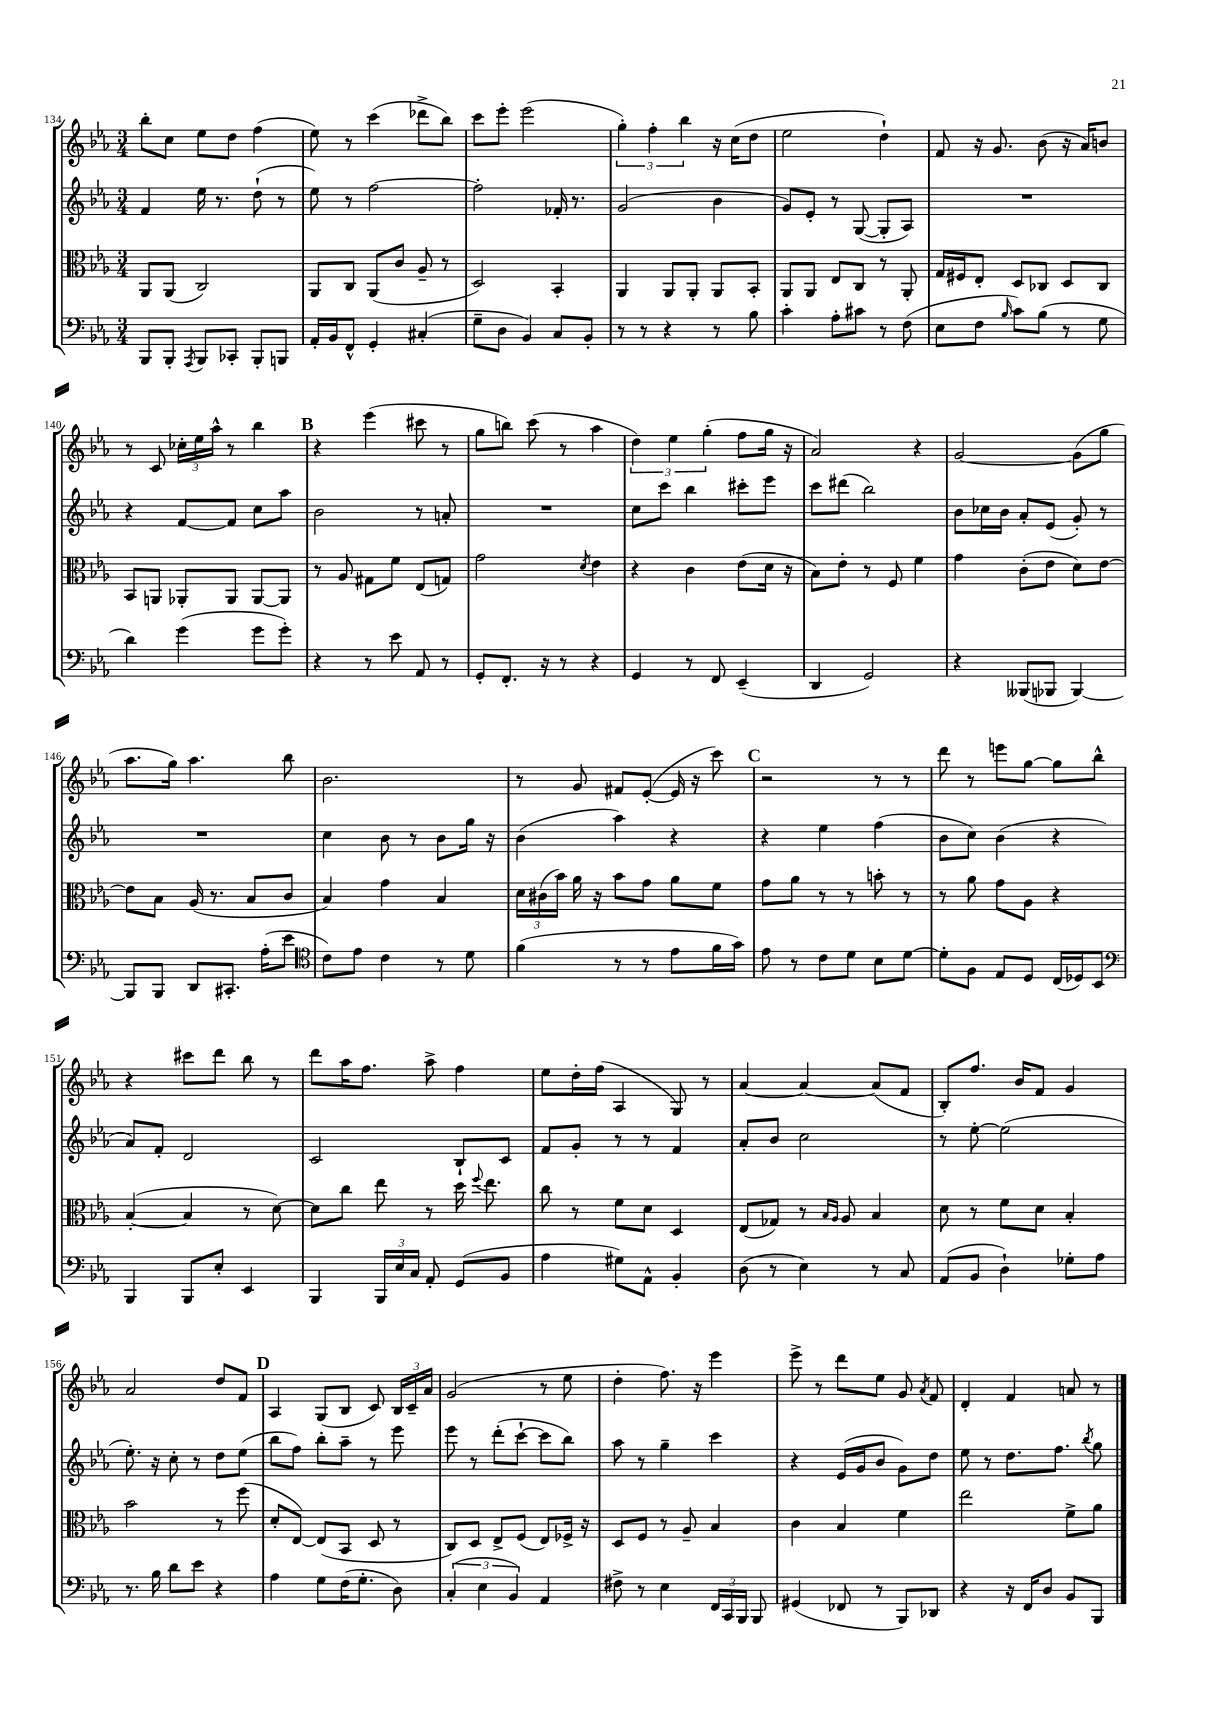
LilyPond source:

<<
\new StaffGroup <<
\new Staff = "s0" {
    \clef treble \key ees \major \numericTimeSignature \time 3/4
    \autoBeamOff bes''8[-. c''8] ees''8[ d''8] f''4( |
    ees''8) r8 c'''4( des'''8[-> bes''8]) |
    c'''8[ ees'''8]-. ees'''2( |
    \tuplet 3/2 { g''4-.) f''4-. bes''4 } r16 c''16[( d''8] |
    ees''2 d''4-!) |
    f'8 r16 g'8. bes'8( r16 aes'16[) b'8] |
    r8 c'8 \tuplet 3/2 { ces''16[-. ees''16 aes''16]-^ } r8 bes''4 |
    \mark \markup { \bold "B" } r4 ees'''4( cis'''8 r8 |
    g''8[ b''8]) c'''8( r8 aes''4 |
    \tuplet 3/2 { d''4) ees''4 g''4-.( } f''8[ g''16] r16 |
    aes'2) r4 |
    g'2~ g'8[( g''8] |
    aes''8.[ g''16]) aes''4. bes''8 |
    bes'2. |
    r8 g'8 fis'8[ ees'8]~-.( ees'16 r16 c'''8) |
    \mark \markup { \bold "C" } r2 r8 r8 |
    d'''8 r8 e'''8[ g''8]~ g''8[ bes''8]-^ |
    r4 cis'''8[ d'''8] bes''8 r8 |
    d'''8[ aes''16 f''8.] aes''8-> f''4 |
    ees''8[ d''16-. f''16]( aes4 g8) r8 |
    aes'4~ aes'4~ aes'8[( f'8] |
    bes8[-.) f''8.] bes'16[ f'8] g'4 |
    aes'2 d''8[ f'8] |
    \mark \markup { \bold "D" } aes4 g8[( bes8] c'8) \tuplet 3/2 { bes16[ c'16-- aes'16] } |
    g'2( r8 ees''8 |
    d''4-. f''8.) r16 ees'''4 |
    ees'''8-> r8 d'''8[ ees''8] g'8 \acciaccatura { aes'8 } f'8 |
    d'4-. f'4 a'8 r8 \bar "|." |
}
\new Staff = "s1" {
    \clef treble \key ees \major \numericTimeSignature \time 3/4
    \autoBeamOff f'4 ees''16 r8. d''8-!( r8 |
    ees''8) r8 f''2~ |
    f''2-. fes'16-. r8. |
    g'2( bes'4 |
    g'8[) ees'8]-. r8 g8~( g8[-. aes8]) |
    R2. |
    r4 f'8[~ f'8] c''8[ aes''8] |
    \mark \markup { \bold "B" } bes'2 r8 a'8-. |
    R2. |
    c''8[ c'''8] bes''4 cis'''8[-. ees'''8] |
    c'''8[ dis'''8]( bes''2) |
    bes'8[ ces''16 bes'16] aes'8[-. ees'8]( g'8-.) r8 |
    R2. |
    c''4 bes'8 r8 bes'8[ g''16] r16 |
    bes'4( aes''4) r4 |
    \mark \markup { \bold "C" } r4 ees''4 f''4( |
    bes'8[ c''8]) bes'4( r4 |
    aes'8[) f'8]-. d'2 |
    c'2 bes8[-! c'8] |
    f'8[ g'8]-. r8 r8 f'4 |
    aes'8[-. bes'8] c''2 |
    r8 ees''8~-. ees''2( |
    ees''8.-.) r16 c''8-. r8 d''8[ ees''8]( |
    \mark \markup { \bold "D" } bes''8[ f''8]) bes''8[-. aes''8]-- r8 ees'''8 |
    ees'''8 r8 d'''8[-.( c'''8]~-! c'''8[ bes''8]) |
    aes''8 r8 g''4-- c'''4 |
    r4 ees'16[( g'16 bes'8] g'8[) d''8] |
    ees''8 r8 d''8.[ f''8.] \acciaccatura { bes''8 } g''8 \bar "|." |
}
\new Staff = "s2" {
    \clef alto \key ees \major \numericTimeSignature \time 3/4
    \autoBeamOff aes,8[ aes,8]( c2) |
    aes,8[ c8] aes,8[( c'8] aes8-- r8 |
    d2) bes,4-. |
    aes,4 aes,8[ aes,8]-. aes,8[ bes,8]-. |
    aes,8[ aes,8] ees8[ c8] r8 aes,8-. |
    g16[ fis16 ees8]-. d8[ ces8] d8[ ces8] |
    bes,8[ a,8] aes,8[-. aes,8] aes,8[~ aes,8] |
    \mark \markup { \bold "B" } r8 aes8 gis8[ f'8] ees8[( g8]) |
    g'2 \acciaccatura { d'8 } ees'4 |
    r4 c'4 ees'8[( d'16] r16 |
    bes8[) ees'8]-. r8 f8 f'4 |
    g'4 c'8[-.( ees'8] d'8[) ees'8]~ |
    ees'8[ bes8] aes16( r8. bes8[ c'8] |
    bes4) g'4 bes4 |
    \tuplet 3/2 { d'16[ cis'16( bes'16]) } aes'16 r16 bes'8[ g'8] aes'8[ f'8] |
    \mark \markup { \bold "C" } g'8[ aes'8] r8 r8 b'8-. r8 |
    r8 aes'8 g'8[ aes8] r4 |
    bes4~-.( bes4 r8 d'8~) |
    d'8[ c''8] ees''8 r8 d''16 \appoggiatura { f''8 } ees''8. |
    c''8 r8 f'8[ d'8] d4 |
    ees8[( ges8]) r8 \grace { bes16[ aes16] } aes8 bes4 |
    d'8 r8 f'8[ d'8] bes4-. |
    bes'2 r8 f''8( |
    \mark \markup { \bold "D" } d'8[-. ees8]~) ees8[( bes,8] d8 r8 |
    c8[) d8] ees8[-> f8]( ees8[) fes16]-> r16 |
    d8[ f8] r8 aes8-- bes4 |
    c'4 bes4 f'4 |
    ees''2 f'8[-> aes'8] \bar "|." |
}
\new Staff = "s3" {
    \clef bass \key ees \major \numericTimeSignature \time 3/4
    \autoBeamOff bes,,8[ bes,,8]-. \acciaccatura { aes,,8 } bes,,8[ ces,8]-. bes,,8[-. b,,8] |
    aes,16[-. bes,16 f,8]-^ g,4-. cis4-.( |
    g8[-- d8] bes,4) c8[ bes,8]-. |
    r8 r8 r4 r8 bes8 |
    c'4-. aes8[-. cis'8] r8 f8( |
    ees8[ f8] \grace { bes16 } c'8[) bes8]( r8 g8 |
    d'4) g'4( g'8[ g'8]-.) |
    \mark \markup { \bold "B" } r4 r8 ees'8 aes,8 r8 |
    g,8[-. f,8.]-. r16 r8 r4 |
    g,4 r8 f,8 ees,4--( |
    d,4 g,2) |
    r4 beses,,8[( bes,,8] bes,,4~) |
    bes,,8[ bes,,8] d,8[ cis,8.]-. aes16[-.( ees'8] |
    \clef tenor c'8[) ees'8] c'4 r8 d'8 |
    f'4( r8 r8 ees'8[ f'16 g'16]) |
    \mark \markup { \bold "C" } ees'8 r8 c'8[ d'8] bes8[ d'8]~ |
    d'8[-. f8] ees8[ d8] c16[( des16) bes,8] |
    \clef bass bes,,4 bes,,8[ ees8]-. ees,4 |
    bes,,4 \tuplet 3/2 { bes,,16[ ees16 c16] } aes,8-. g,8[( bes,8] |
    aes4 gis8[) aes,8]-^ bes,4-. |
    d8( r8 ees4) r8 c8 |
    aes,8[( bes,8] d4-!) ges8[-. aes8] |
    r8. bes16 d'8[ ees'8] r4 |
    \mark \markup { \bold "D" } aes4 g8[ f16( g8.]-. d8) |
    \tuplet 3/2 { c4-.( ees4 bes,4) } aes,4 |
    fis8-> r8 ees4 \tuplet 3/2 { f,16[ c,16 bes,,16] } bes,,8 |
    gis,4( fes,8 r8 bes,,8[) des,8] |
    r4 r16 f,16[ d8] bes,8[ bes,,8] \bar "|." |
}
>>
>>
\layout { \context { \Score currentBarNumber = #134 } }
